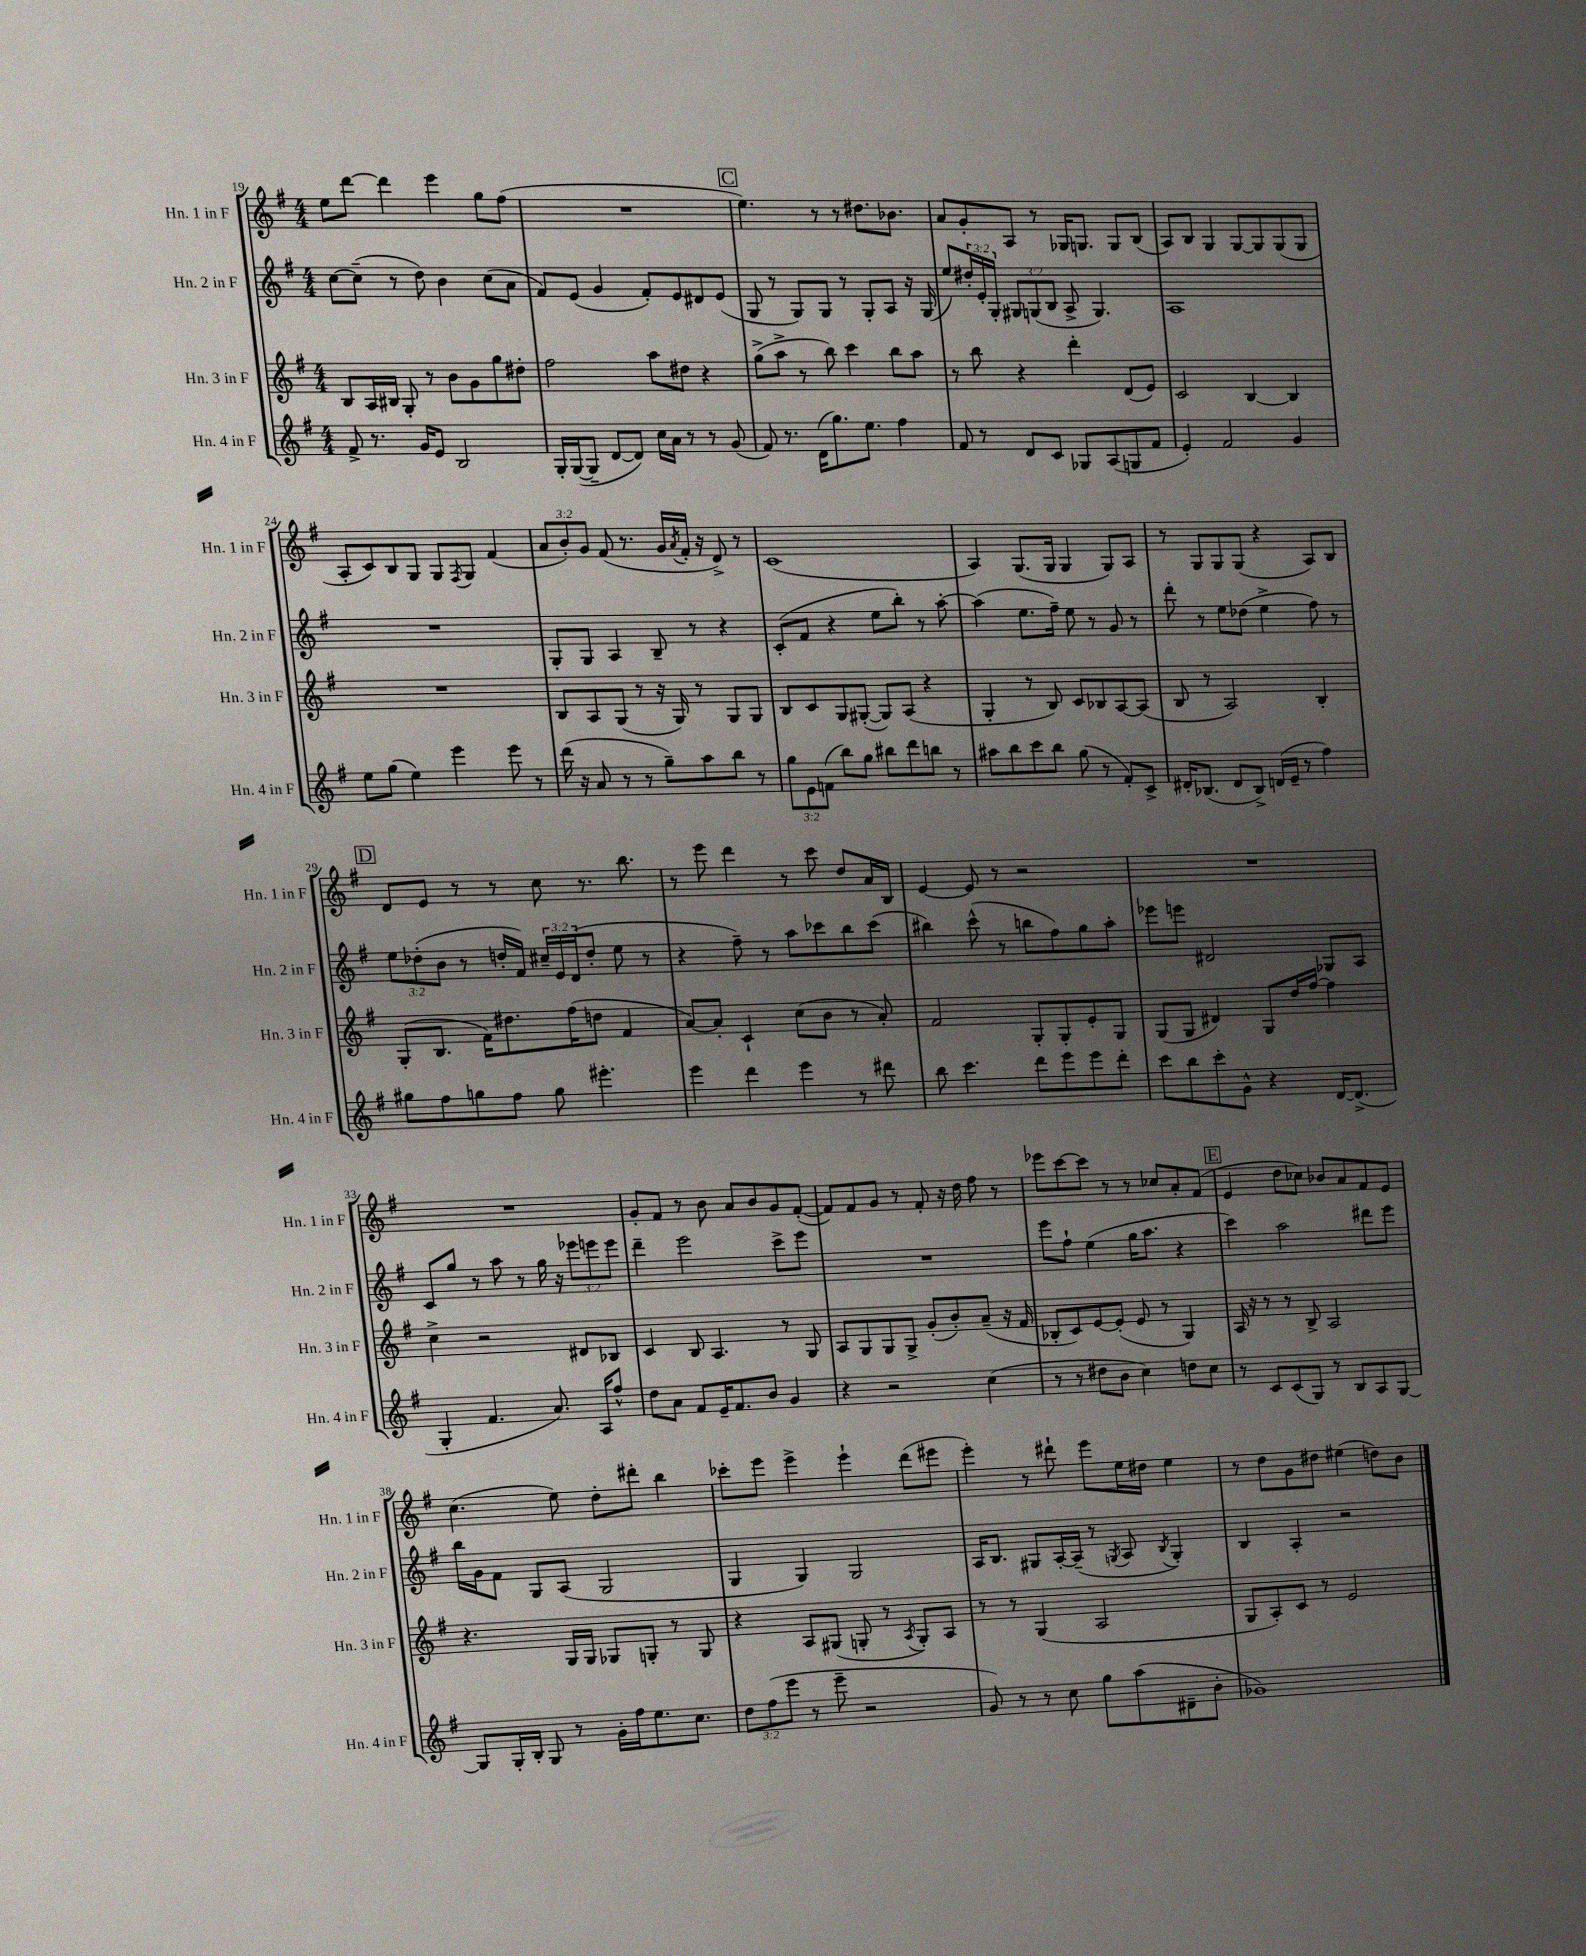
<<
\new StaffGroup <<
\new Staff = "s0" \with { instrumentName = "Hn. 1 in F" shortInstrumentName = "Hn. 1 in F" } {
    \clef treble \key g \major \numericTimeSignature \time 4/4 \override Staff.TupletNumber.text = #tuplet-number::calc-fraction-text
    e''8 d'''8~ d'''4 e'''4 g''8 fis''8( |
    R1 |
    \mark \markup { \box "C" } e''4.) r8 r8 dis''8. bes'8. |
    a'8 g'8-. a8 r8 ges16 g8. g8 b8( |
    a8) b8 g4 g8~ g8 g8( g8 |
    a8-. c'8) b8 g8 g8 \acciaccatura { fis8 } g8 fis'4( |
    \tuplet 3/2 { a'8 b'8-.) g'8 } fis'8( r8. g'16 \acciaccatura { a'8 } fis'16-. r16 d'8->) r8 |
    c'1( |
    a4) g8.( g16 g4 g8) a8 |
    r8 g8 g8 g8( r4 a8) b8 |
    \mark \markup { \box "D" } d'8 e'8 r8 r8 c''8 r8. b''8. |
    r8 e'''8 d'''4 r8 c'''8 d''8 a'16 b16 |
    e'4~ e'8 r8 r2 |
    R1 |
    R1 |
    g'8-. fis'8 r8 b'8 a'8 b'8 g'8 fis'8~-.( |
    fis'8) fis'8 g'8 r8 fis'8-. r16 d''16 fis''8 r8 |
    ees'''8 c'''8~ c'''8 r8 r8 ces''8 a'8-. fis'8( |
    \mark \markup { \box "E" } e'4 d''8 ces''8) bes'8 a'8 fis'8 e'8 |
    c''4.( e''8) d''8-. dis'''8-. b''4 |
    ces'''8-. e'''8 e'''4-> e'''4-! d'''8( eis'''8 |
    e'''4-.) r8 dis'''8-! e'''8 e''16 dis''16 e''4 |
    r8 d''8 g'8 dis''8 eis''4( d''8) b'8 \bar "|." |
}
\new Staff = "s1" \with { instrumentName = "Hn. 2 in F" shortInstrumentName = "Hn. 2 in F" } {
    \clef treble \key g \major \numericTimeSignature \time 4/4 \override Staff.TupletNumber.text = #tuplet-number::calc-fraction-text
    c''8~ c''8--( r8 d''8) b'4 c''8( a'8 |
    fis'8) e'8( g'4 fis'8-.) e'8 dis'8 e'8( |
    \mark \markup { \box "C" } g8 r8 g8) g8 r8 g8-. a8 r16 g16( |
    e''8) \tuplet 3/2 { dis''16-. e'16-. g16-. } \tuplet 3/2 { gis8 g8( b8 } a8-> g4.) |
    a1 |
    R1 |
    g8-. g8 a4 b8-- r8 r4 |
    c'8-.( fis'8 r4 e''8 b''8-.) r8 a''8~-. |
    a''4( e''8. fis''16--) e''8 r8 g'8 r8 |
    d'''8-. r8 e''8 des''8( e''4-> fis''8) r8 |
    \mark \markup { \box "D" } \tuplet 3/2 { e''8 des''8-.( b'8 } r8 d''16-. fis'16) \tuplet 3/2 { cis''16-- e'16 d'16( } d''8-. e''8 r8 |
    r4 fis''8--) r8 a''8 ces'''8 b''8 ces'''8( |
    bis''4) c'''8-^( r8 b''8 fis''8) g''8 a''8-. |
    ees'''8 e'''8 dis'2 ges8 a8 |
    c'8 g''8 r8 a''8 r8 g''16 r16 \tuplet 3/2 { ees'''8 e'''8 e'''8 } |
    d'''4-- e'''2 c'''8-> e'''8 |
    R1 |
    e'''8 fis''8-! e''4( g''16 a''8. r4 |
    \mark \markup { \box "E" } c'''4) a''2 dis'''8 e'''8 |
    b''16 g'16 fis'8 g8 a8( g2 |
    g4 g4) g2 |
    a16 b8. gis8 a16~-. a16--( r8 \acciaccatura { g8 } a8 \acciaccatura { b8 } g4-.) |
    b4 a4-. r2 \bar "|." |
}
\new Staff = "s2" \with { instrumentName = "Hn. 3 in F" shortInstrumentName = "Hn. 3 in F" } {
    \clef treble \key g \major \numericTimeSignature \time 4/4
    b8 a16 bis16 g8-. r8 b'8 g'8 g''8 dis''8-. |
    fis''2 a''8 dis''8 r4 |
    \mark \markup { \box "C" } g''8->( a''8-> r8 b''8) c'''4 b''8 a''8 |
    r8 b''8 r4 d'''4-. d'8( e'8) |
    c'2 b4~ b4 |
    R1 |
    b8 a8 g8( r8 r16 g16) r8 g8 g8 |
    b8 c'8 g8 gis8~-.( gis8) a8( r4 |
    g4-. r8 b8) c'8 bes8 a8~ a8( |
    b8 r8 a2) b4-. |
    \mark \markup { \box "D" } g8-.( b8. fis'16) dis''8. fis''16( d''8 fis'4 |
    a'8~) a'8-. c'4-! c''8( b'8 r8 a'8-.) |
    fis'2 g8-. g8-. e'8-. g8 |
    g8( g8 dis'4) g8 d''16 fis''16~ fis''4 |
    c''4-> r2 dis'8 bes8 |
    c'4 b8 a4. r8 g8 |
    a8 g8 g8 g8-> g'8-.( b'8-.) a'8--( r16 fis'16 |
    bes8-. c'8) e'8~ e'8-.( e'8 r8 g4) |
    \mark \markup { \box "E" } a16 r16 r8 r8 b8-> a2 |
    r4. g16 g16 ges8 g8-. r8 g8 |
    r4 a8 gis8( g8-. r8 \acciaccatura { a8 } g8-.) a8 |
    r8 r8 g4( a2 |
    g8 a8-.) c'8 r8 e'2 \bar "|." |
}
\new Staff = "s3" \with { instrumentName = "Hn. 4 in F" shortInstrumentName = "Hn. 4 in F" } {
    \clef treble \key g \major \numericTimeSignature \time 4/4 \override Staff.TupletNumber.text = #tuplet-number::calc-fraction-text
    fis'8-> r8. g'16 e'8 b2 |
    g16-. g16~( g8-- d'8~ d'8) c''16 a'16 r8 r8 g'8( |
    \mark \markup { \box "C" } fis'8) r8. d'16( g''8.) e''8. fis''4 |
    fis'8 r8 d'8 c'8 ges8 a8( g8 fis'8 |
    e'4-.) fis'2 g'4 |
    e''8 g''8( e''4) e'''4 e'''8 r8 |
    d'''16( r16 a'8 r8 r8 g''8--) a''8 b''8 r8 |
    \tuplet 3/2 { g''8 e'8 f'8( } b''8) g''8 bis''8 d'''8 b''8 r8 |
    ais''8 b''8 c'''8 b''8 g''8( r8 fis'8-.) c'8-> |
    dis'16-. bes8.( dis'8 bes8->) d'16( e'16-- r8 fis''4) |
    \mark \markup { \box "D" } gis''8 fis''8 g''8 fis''8 g''8 eis'''4.-. |
    e'''4 d'''4 e'''4 r8 dis'''8 |
    b''8 c'''4. d'''8 e'''8 e'''8 d'''8-. |
    c'''8 b''8 c'''8-. g'8-^ r4 d'16~ d'8.->( |
    g4-. fis'4. a'8.) a16 fis''8-^ |
    d''8 a'8 fis'8 e'16-- fis'8. b'8 g'4 |
    r4 r2 c''4( |
    r8 r8 dis''8 b'8 c''4) d''8 c''8 |
    \mark \markup { \box "E" } r8 c'8 c'8( g8) r8 b8 a8 g8~ |
    g8 g16-. b16-. g8 r8 g'16-. fis''16 e''8. c''8. |
    \tuplet 3/2 { d''8 fis''8( e'''8 } r8 e'''8-- r2 |
    g'8) r8 r8 c''8 g''8 a''8( dis'8-- b'8-. |
    ges'1) \bar "|." |
}
>>
>>
\layout { \context { \Score currentBarNumber = #19 } }
